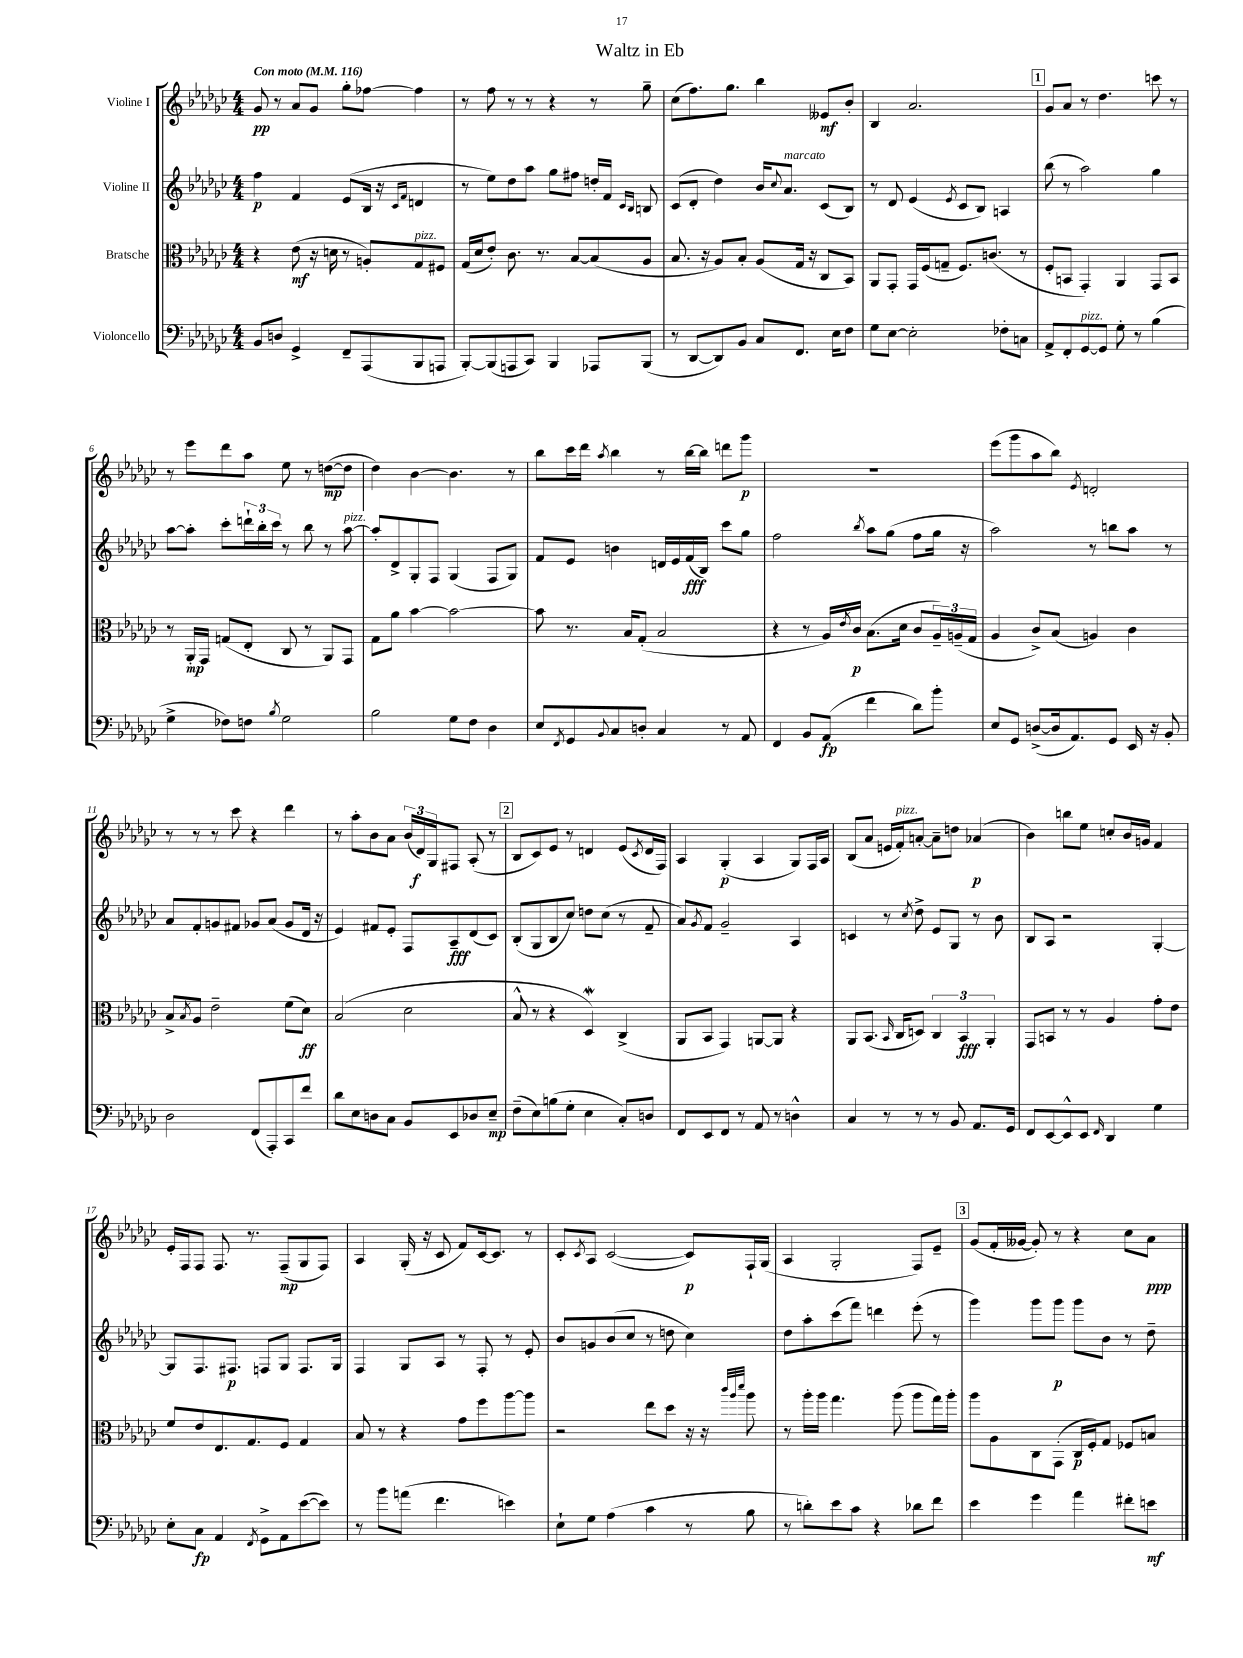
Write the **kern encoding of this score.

**kern	**kern	**kern	**kern
*staff4	*staff3	*staff2	*staff1
*clefF4	*clefC3	*clefG2	*clefG2
*k[b-e-a-d-g-c-]	*k[b-e-a-d-g-c-]	*k[b-e-a-d-g-c-]	*k[b-e-a-d-g-c-]
*M4/4	*M4/4	*M4/4	*M4/4
*MM116	*MM116	*MM116	*MM116
8BB-/L	4r	4ff\	8g-/
8D/J	.	.	8r
4GG-^/	(8e-\	4f/	8a-/L
.	16r	.	8g-/J
.	16d\	.	.
8FF~/L	8r	(8e-/L	8gg-'\L
(8AAA-/	8A'/L)	16B-/Jk	[8ff-\J
.	.	16r	.
.	.	16qqc-/LL	.
.	.	16qqf/JJ	.
8BBB-/	8G-/	4d/	4ff-\]
8AAA/J	8F#/J	.	.
=	=	=	=
[8BBB-'/L)	(16G-/LL	8r	8r
.	16d-/J	.	.
(8BBB-/]	8e-'/J)	8ee-\L)	8ff\
8AAA/	8.c-\	8dd-\	8r
8CC-/J)	.	8aa-\J	8r
.	8.r	.	.
4BBB-/	.	8gg-\L	4r
.	[8B-/L	8ff#\J	.
8AAA-/L	(8B-/]	16dd'/LL	8r
.	.	16f/JJ	.
.	.	16qqc-/LL	.
.	.	16qqB-/JJ	.
(8BBB-/J	8A-/J	8B/	8gg-~\
=	=	=	=
8r	8.B-/	(8c-/L	(8cc-\L
[8DD-/L	.	8d-'/J	8.ff\)
.	16r	.	.
8DD-/])	8A-/L)	4dd-\)	.
.	.	.	8.gg-\J
8BB-/J	8B-'/J	.	.
8C-/L	(8A-/L	16b-/LK	4bb-\
.	.	8qqcc-/	.
.	.	8.a-/J	.
8.FF/J	16G-/Jk	.	.
.	16r	.	.
.	8C-/L	(8c-/L	8e--/L
16E-\LK	.	.	.
8F\J	8BB-/J)	8B-/J)	8b-'/J
=	=	=	=
8G-\L	8AA-/L	8r	4B-/
[8E-\J	8GG-'/J	8d-/	.
2E-'\]	16GG-/LL	(4e-/	2.a-/
.	(16F/J	.	.
.	8G~/J	.	.
.	.	8qe-/	.
.	8.F/L)	8c-/L	.
.	.	8B-/J)	.
.	(8.c/J	.	.
8F-'\L	.	4A/	.
8C\J	8r	.	.
=	=	=	=
8AA-^/L	8F'/L	(8bb-\	8g-/L
8FF'/	8BB/J	8r	8a-/J
[8GG-/	4GG-'/)	2aa-\)	8r
8GG-/]J	.	.	4.dd-\
8G-'\	4AA-/	.	.
8r	.	.	.
(4B-\	8GG-/L	4gg-\	8ccc\
.	8BB/J	.	8r
=	=	=	=
4G-^\	8r	[8aa-\L	8r
.	16AA-'/LL	8aa-'\]J	8eee-\L
.	16GG-/JJ	.	.
8F-\L)	(8G/L	8ccc-'\L	8ddd-\
8F\J	8E-'/J	24ddd`\L	8aa-\J
.	.	24bb-'\	.
.	.	24ccc-\JJ	.
8qB-/	.	.	.
2G-\	8C-/	8r	8ee-\
.	8r	8bb-\	8r
.	8AA-/L)	8r	([8dd\L
.	8GG-/J	[8aa-\	8dd\]J
=	=	=	=
2B-\	8G-\L	8aa-'/]L	4dd-\)
.	8a-\J	8d-^/	.
.	[4b-\	8G-'/	[4b-\
.	.	8F/J	.
8G-\L	2b-\_	(4G-/	4.b-\]
8F\J	.	.	.
4D-\	.	8F/L	.
.	.	8G-/J)	8r
=	=	=	=
8E-/L	8b-\]	8f/L	8bb-\L
8qFF/	.	.	.
8GG-/	8.r	8e-/J	16ccc-\L
.	.	.	16ddd-\JJ
8qqBB-/	.	.	8qaa-/
8C-/	.	4b\	4bb-\
.	16B-/LK	.	.
8D'/J	(8G-'/J	.	.
4C-/	2B-/	16d/LL	8r
.	.	16e-/	.
.	.	(16f/	[16bb-\LL
.	.	16B-/JJ)	16bb-\]JJ
8r	.	8ccc-\L	8ddd\L
8AA-/	.	8gg-\J	8ggg-\J
=	=	=	=
4FF/	4r	2ff\	1r
8BB-/L	8r	.	.
(8AA-/J	16A-/LL)	.	.
.	8qe-/	.	.
.	16c-/JJ	.	.
.	.	8qbb-/	.
4f\	(8.B-\L	8aa-\L	.
.	.	(8gg-\J	.
.	16d-\Jk	.	.
8d-\L)	8c-/L	8ff\L	.
8b-'\J	24A-~/L)	16gg-\Jk	.
.	(24A~/	.	.
.	.	16r	.
.	24G-/JJ	.	.
=	=	=	=
8E-/L	4A-/	2aa-\)	(8eee-\L
8GG-/J	.	.	8ggg-\
([8D^/L	8c-^/L)	.	8aa-\
16D/]k	(8B-/J	.	8bb-\J)
8.AA-/)	.	.	.
.	.	.	8qe-/
.	4A/)	8r	2d'/
8GG-/J	.	8bb\L	.
16EE-/	4c-\	8aa-\J	.
16r	.	.	.
8BB-'/	.	8r	.
=	=	=	=
2D-\	8B-^/L	8a-/L	8r
.	8qB-/	.	.
.	8A-/J	8f'/	8r
.	2e-~\	8g/	8r
.	.	8f#/J	8ccc-\
(8FF/L	.	8g-/L	4r
8AAA-'/)	.	(8a-/J	.
8CC-/	(8f\L	8g-/L	4ddd-\
8f/J	8d-\J)	16d-/Jk	.
.	.	16r	.
=	=	=	=
8d-\L	(2B-/	4e-/)	8r
8E-\	.	.	8aa-'\L
8D\	.	8f#/L	8b-\
8C-\J	.	8e-'/J	8a-\J
8BB-/L	2d-\	8F/L	(24b-/LL
.	.	.	24d-/)
.	.	.	24G-/J
8EE-/	.	8A-~/	8F#/J
8D-/	.	(8d-/	(8A-'/
8E-~/J	.	8c-/J)	8r
=	=	=	=
(8F~\L	8B-^^/	(8B-'/L	8B-/L
8E-\)	8r	8G-/	8c-/)
(8B\	4r	8B-/	8e-/J
8G-'\J	.	8cc-/J)	8r
4E-\	4D-/)	8dd\L	4d/
.	.	(8cc-\J	.
8C-'/L)	(4C-^/	8r	(8e-/L
.	.	.	8qc-/
8D/J	.	8f~/	16d/L
.	.	.	16F/JJ)
=	=	=	=
8FF/L	8AA-/L	8a-/L)	4A-/
.	.	8qg-/	.
8EE-/	8BB-/J	8f/J	.
8FF/J	4GG-/)	2g-~/	(4G-'/
8r	.	.	.
8AA-/	[8AA/L	.	4A-/
8r	8AA/]J	.	.
4D^^\	4r	4A-/	8G-/L)
.	.	.	16F/L
.	.	.	16A-/JJ
=	=	=	=
4C-/	8AA-/L	4c/	(8B-/L
.	(8.BB-/J	.	8a-/J
8r	.	8r	16e/LL
.	16qqBB-/	.	.
.	16C-/LK	.	16f'/J)
.	.	8qcc-/	.
8r	8D/J)	8dd-^\	[8a'/J
8r	6C-/	8e-/L	8a~\]L
8BB-/	.	8G-/J	8dd\J
.	6BB-/	.	.
8.AA-/L	.	8r	(4a-/
.	6AA-'/	.	.
.	.	8b-\	.
16GG-/Jk	.	.	.
=	=	=	=
8FF/L	8GG-/L	8B-/L	4b-\)
[8EE-/	8BB/J	8A-/J	.
8EE-^^/]	8r	2r	8bb\L
8EE-/J	8r	.	8ee-\J
16qqFF/	.	.	.
4DD-/	4A-/	.	8cc'/L
.	.	.	16b-/L
.	.	.	16g/JJ
4G-\	8g-'\L	[4G-'/	4f/
.	8e-\J	.	.
=	=	=	=
8E-'\L	8f/L	8G-/]L	16e-'/LL
.	.	.	16F/J
8C-\J	8e-/	8.F/	8F/J
4AA-/	8.E-/	.	8.F/
.	.	8.F#/J	.
.	8.G-/	.	8.r
8qFF/	.	.	.
8GG-^\L	.	8F/L	.
8AA-\	8F/J	8G-/J	(8F~/L
([8e-\	4G-/	8.F/L	8G-/
8e-\]J)	.	.	8F/J)
.	.	16G-/Jk	.
=	=	=	=
8r	8B-/	4F/	4A-/
8b-\L	8r	.	.
(8a\J	4r	8G-/L	(16G-'/
.	.	.	16r
4.f\	.	8A-/J	8c-/
.	8g-\L	8r	8f/L)
.	8ff\	8F'/	[16c-/k
.	.	.	8.c-/]J
4e\)	[8aa-\	8r	.
.	8aa-\]J	8e-'/	8r
=	=	=	=
8E-`\L	2r	8b-/L	8c-'/L
.	.	.	8qc-/
8G-\J	.	8g/	8A-/J
(4A-\	.	(8b-/	([2c-/
.	.	8cc-/J	.
4c-\	8ee-\L	8r	.
.	8dd-\J	8dd\	.
8r	16r	4cc-\)	8c-/]L)
.	16r	.	.
.	32qqccc-/LLL	.	.
.	32qqaa-/	.	.
.	32qqddd-/JJJ	.	.
8B-\	8aa-\	.	16F`/L
.	.	.	(16G-/JJ
=	=	=	=
8r	8r	8dd-\L	4A-/
8d'\L)	16aa-'\LL	8aa-'\	.
.	16aa-\JJ	.	.
8e-\	4.gg-\	(8ccc-\	2G-'/
8c-\J	.	8fff\J)	.
4r	.	4ddd\	.
.	(8aa-\	.	.
8d-\L	8aa-\L	(8eee-'\	8F/L)
8f\J	16gg-\L)	8r	8e-~/J
.	16aa-'\JJ	.	.
=	=	=	=
4e-\	8aa-\L	4ggg-\)	(8g-/L
.	8A-\	.	16f'/L
.	.	.	[16g--/JJ
4g-\	8C-\	8ggg-\L	8g--'/])
.	(8GG-'\J	8ggg-\J	8r
4a-\	16C-/LL	8ggg-\L	4r
.	16F'/J)	.	.
.	8G-/J	8b-\J	.
8f#'\L	8F-/L	8r	8cc-\L
8e\J	8B/J	8dd-~\	8a-\J
==	==	==	==
*-	*-	*-	*-
